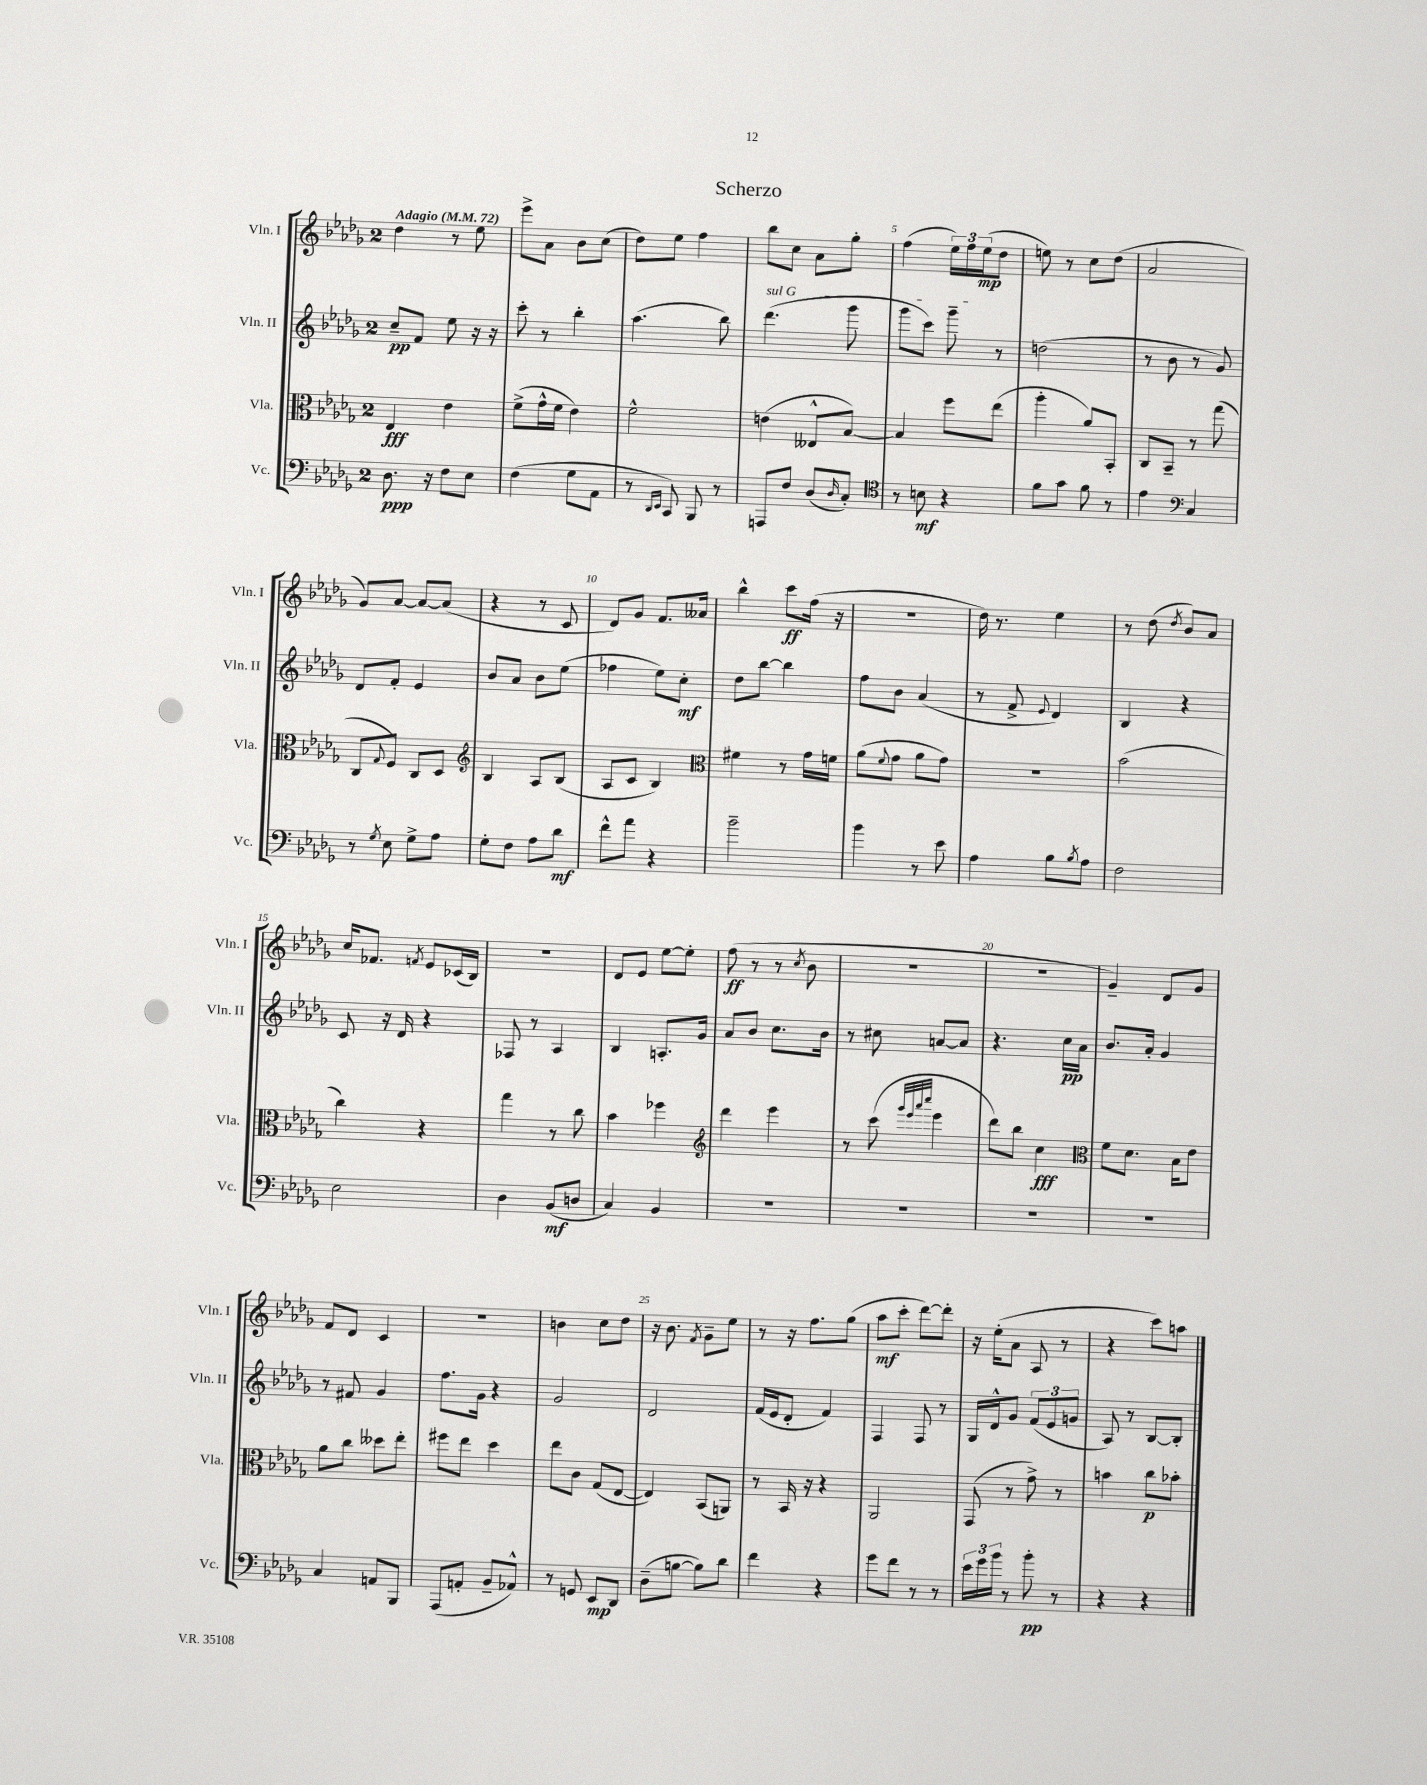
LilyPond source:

\header { title = "Scherzo" }
<<
\new StaffGroup <<
\new Staff = "s0" \with { instrumentName = "Vln. I" shortInstrumentName = "Vln. I" } {
    \clef treble \key des \major \once \override Staff.TimeSignature.style = #'single-digit \time 2/4 \tempo "Adagio" 4 = 72
    des''4 r8 ees''8 |
    ees'''8-> aes'8 bes'8 c''8( |
    des''8) ees''8 f''4 |
    bes''8 c''8 aes'8 ges''8-. |
    f''4( \tuplet 3/2 { ees''16) f''16 ees''16\mp( } des''8 |
    e''8) r8 c''8 des''8( |
    aes'2 |
    ges'8) aes'8~ aes'8~ aes'8( |
    r4 r8 c'8 |
    des'8) ges'8 f'8. aeses'16 |
    bes''4-^ c'''8\ff f''16( r16 |
    r2 |
    des''16) r8. ees''4 |
    r8 des''8( \acciaccatura { des''8 } bes'8) aes'8 |
    c''16 fes'8. \acciaccatura { f'8 } ees'8 ces'16( bes16) |
    r2 |
    des'8 ees'8 ees''8~ ees''8-. |
    f''8\ff( r8 r8 \acciaccatura { c''8 } bes'8 |
    r2 |
    r2 |
    ges'4--) des'8 ges'8 |
    f'8 des'8 c'4 |
    r2 |
    b'4 c''8 des''8 |
    r16 bes'8. \acciaccatura { f'8 } ges'8-- ees''8 |
    r8 r16 f''8. ges''8( |
    aes''8\mf c'''8-. des'''8~) des'''8-. |
    r16 ees''16-.( aes'8 aes8 r8 |
    r4 c'''8) a''8 \bar "|." |
}
\new Staff = "s1" \with { instrumentName = "Vln. II" shortInstrumentName = "Vln. II" } {
    \clef treble \key des \major \once \override Staff.TimeSignature.style = #'single-digit \time 2/4
    c''8--\pp f'8 ees''8 r16 r16 |
    c'''8-. r8 bes''4-. |
    aes''4.( bes''8) |
    \once \override TextSpanner.bound-details.left.text = \markup { \italic "sul G" } des'''4.\startTextSpan( ges'''8 |
    ges'''8 c'''8) ges'''8--\stopTextSpan r8 |
    d''2( |
    r8 bes'8 r8 ges'8) |
    des'8 f'8-. ees'4 |
    bes'8 aes'8 bes'8 ees''8( |
    fes''4 ees''8) c''8-.\mf |
    des''8 bes''8~ bes''4 |
    f''8 bes'8 aes'4( |
    r8 f'8-> \appoggiatura { ees'8 } des'4) |
    bes4 r4 |
    c'8 r16 des'16 r4 |
    fes8 r8 aes4 |
    bes4 a8.-. ges'16 |
    aes'8 bes'8 c''8. bes'16 |
    r8 cis''8 a'8~ a'8 |
    r4. c''16\pp aes'16 |
    bes'8. aes'16-. ges'4 |
    r8 fis'8 ges'4 |
    f''8. ges'16 r4 |
    ges'2 |
    des'2 |
    f'16( ees'16 des'8-. f'4) |
    f4 f8 r8 |
    ges16 des'16-^ ges'8 \tuplet 3/2 { f'8( ees'8 g'8 } |
    aes8) r8 bes8~ bes8-. \bar "|." |
}
\new Staff = "s2" \with { instrumentName = "Vla." shortInstrumentName = "Vla." } {
    \clef alto \key des \major \once \override Staff.TimeSignature.style = #'single-digit \time 2/4
    ees4\fff ees'4 |
    f'8->( ges'16-^ f'16 ees'4) |
    f'2-^ |
    e'4( eeses8-^ bes8~) |
    bes4 f''8 ees''8( |
    aes''4-. aes'8) bes,8-. |
    c8 bes,8-- r8 ges''8( |
    c8 \appoggiatura { ges8 } f8) c8 des8 |
    \clef treble bes4 aes8 bes8( |
    aes8 c'8 bes4) |
    \clef alto fis'4 r8 ges'16 f'16 |
    aes'8( \appoggiatura { f'8 } ges'8 aes'8 ges'8) |
    r2 |
    bes'2( |
    c''4) r4 |
    ges''4 r8 c''8 |
    bes'4 fes''4 |
    \clef treble des'''4 ees'''4 |
    r8 c'''8( \grace { ges'''32 ees'''32 aes'''32 c''''32 } ees'''4 |
    des'''8) bes''8 c''4\fff |
    \clef alto f'8 des'8. bes16 ees'8 |
    aes'8 c''8 deses''8 ees''8-. |
    fis''8 ees''8 des''4 |
    ees''8 c'8 ges8( ees8~ |
    ees4) bes,8( a,8) |
    r8 bes,16 r16 r4 |
    aes,2 |
    ges,8( r8 ges'8->) r8 |
    b'4 c''8\p bes'8-. \bar "|." |
}
\new Staff = "s3" \with { instrumentName = "Vc." shortInstrumentName = "Vc." } {
    \clef bass \key des \major \once \override Staff.TimeSignature.style = #'single-digit \time 2/4
    des8.\ppp r16 f8 ees8 |
    f4( ges8 aes,8 |
    r8 \grace { des,16 ees,16 } c,8) bes,,8 r8 |
    a,,8 f8 des8( \grace { des16 } c8-.) |
    \clef tenor r8 b8\mf r4 |
    f'8 ges'8 f'8 r8 |
    ees'4 \clef bass c4 |
    r8 \acciaccatura { ges8 } ees8 ges8-> aes8 |
    ges8-. f8 aes8 des'8\mf |
    f'8-^ aes'8 r4 |
    bes'2-- |
    bes'4 r8 ees'8 |
    aes4 bes8 \acciaccatura { bes8 } aes8 |
    f2 |
    ees2 |
    des4 bes,8\mf( d8 |
    c4) bes,4 |
    R2 |
    R2 |
    R2 |
    R2 |
    c4 a,8 bes,,8 |
    aes,,8( a,8-. bes,8-- aes,8-^) |
    r8 g,8 ees,8\mp des,8 |
    des8--( b8~ b8) des'8 |
    f'4 r4 |
    ges'8 f'8 r8 r8 |
    \tuplet 3/2 { ees'16 ges'16 bes'16 } r8 bes'8-.\pp r8 |
    r4 r4 \bar "|." |
}
>>
>>
\layout { \context { \Score \override BarNumber.break-visibility = ##(#f #t #t) barNumberVisibility = #(every-nth-bar-number-visible 5) } }
